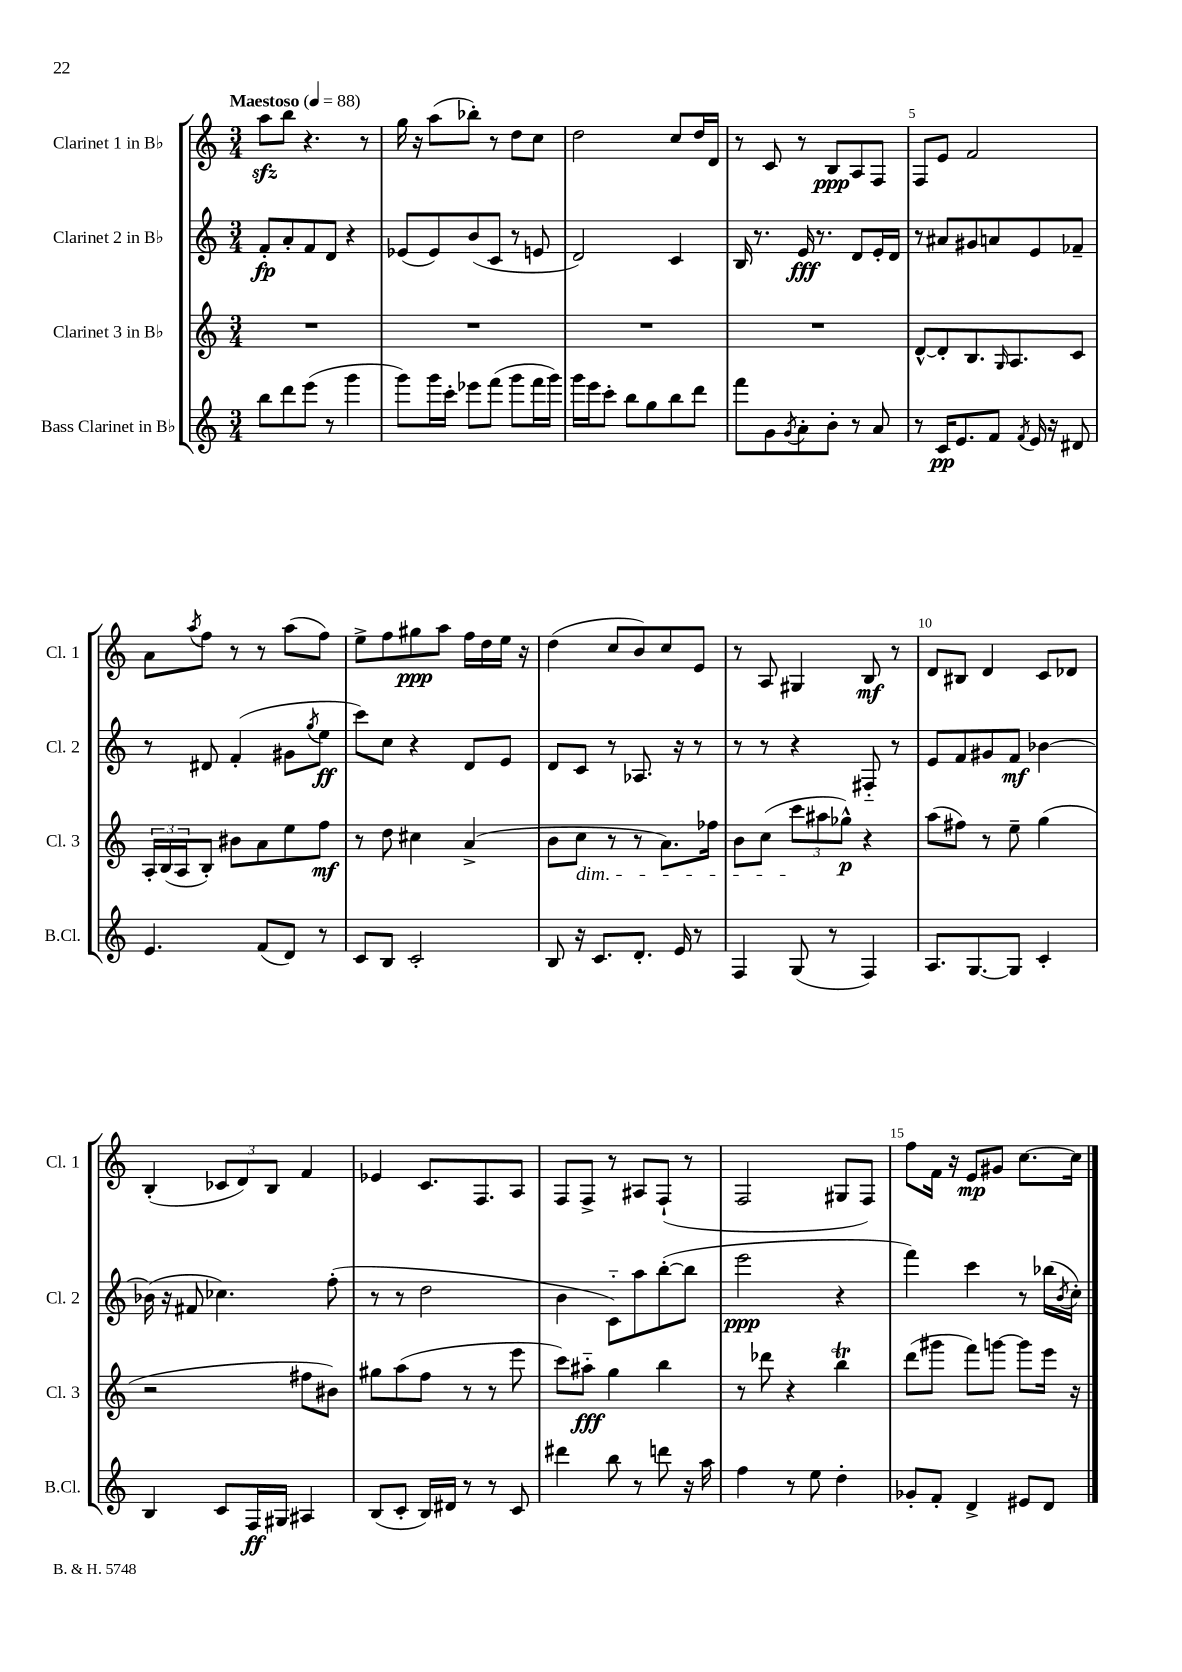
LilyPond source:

<<
\new StaffGroup <<
\new Staff = "s0" \with { instrumentName = "Clarinet 1 in Bb" shortInstrumentName = "Cl. 1" } {
    \clef treble \key c \major \numericTimeSignature \time 3/4 \tempo "Maestoso" 4 = 88
    a''8\sfz b''8 r4. r8 |
    g''16 r16 a''8( bes''8-.) r8 d''8 c''8 |
    d''2 c''8 d''16 d'16 |
    r8 c'8 r8 b8\ppp a8 f8 |
    f8 e'8 f'2 |
    a'8 \acciaccatura { a''8 } f''8 r8 r8 a''8( f''8) |
    e''8-> f''8 gis''8\ppp a''8 f''16 d''16 e''16 r16 |
    d''4( c''8 b'8) c''8 e'8 |
    r8 a8 gis4 b8\mf r8 |
    d'8 bis8 d'4 c'8 des'8 |
    b4-.( \tuplet 3/2 { ces'8 d'8) b8 } f'4 |
    ees'4 c'8. f8. a8 |
    f8 f8-> r8 ais8 f8-!( r8 |
    f2 gis8 f8) |
    f''8 f'16 r16 e'8\mp gis'8 c''8.~ c''16 \bar "|." |
}
\new Staff = "s1" \with { instrumentName = "Clarinet 2 in Bb" shortInstrumentName = "Cl. 2" } {
    \clef treble \key c \major \numericTimeSignature \time 3/4
    f'8-.\fp a'8-. f'8 d'8 r4 |
    ees'8( ees'8) b'8( c'8 r8 e'8 |
    d'2) c'4 |
    b16 r8. e'16\fff r8. d'8 e'16-. d'16 |
    r8 ais'8 gis'8 a'8 e'8 fes'8-- |
    r8 dis'8 f'4-.( gis'8 \acciaccatura { g''8 } e''8\ff |
    c'''8) c''8 r4 d'8 e'8 |
    d'8 c'8 r8 aes8. r16 r8 |
    r8 r8 r4 fis8-_ r8 |
    e'8 f'8 gis'8 f'8\mf bes'4~ |
    bes'16( r16 fis'8 ces''4.) f''8-.( |
    r8 r8 d''2 |
    b'4 c'8-_) a''8 b''8~-.( b''8 |
    e'''2\ppp r4 |
    f'''4) c'''4 r8 bes''16( \acciaccatura { b'8 } c''16-.) \bar "|." |
}
\new Staff = "s2" \with { instrumentName = "Clarinet 3 in Bb" shortInstrumentName = "Cl. 3" } {
    \clef treble \key c \major \numericTimeSignature \time 3/4
    R2. |
    R2. |
    R2. |
    R2. |
    d'8~-^ d'8-. b8. \grace { g16 } a8. c'8 |
    \tuplet 3/2 { a16-. b16( a16 } b8-.) bis'8 a'8 e''8 f''8\mf |
    r8 d''8 cis''4 a'4->( |
    b'8 c''8\dim r8 r8 a'8.) fes''16 |
    b'8 c''8( \tuplet 3/2 { c'''8\! ais''8 ges''8-^\p) } r4 |
    a''8( fis''8) r8 e''8-- g''4( |
    r2 fis''8 bis'8) |
    gis''8 a''8( f''8 r8 r8 e'''8 |
    c'''8) ais''8-_\fff g''4 b''4 |
    r8 des'''8 r4 b''4\trill |
    d'''8( gis'''8 f'''8) g'''8~ g'''8 e'''16 r16 \bar "|." |
}
\new Staff = "s3" \with { instrumentName = "Bass Clarinet in Bb" shortInstrumentName = "B.Cl." } {
    \clef treble \key c \major \numericTimeSignature \time 3/4
    b''8 d'''8 e'''8( r8 g'''4 |
    g'''8) g'''16 c'''16-. ees'''8 f'''8( g'''8 f'''16 g'''16) |
    g'''16 e'''16 c'''8-. b''8 g''8 b''8 d'''8 |
    f'''8 g'8 \acciaccatura { g'8 } a'8-. b'8-. r8 a'8 |
    r8 c'16\pp e'8. f'8 \acciaccatura { f'8 } e'16 r16 dis'8 |
    e'4. f'8( d'8) r8 |
    c'8 b8 c'2-. |
    b8 r16 c'8. d'8.-. e'16 r8 |
    f4 g8( r8 f4) |
    a8. g8.~ g8 c'4-. |
    b4 c'8 f16\ff gis16 ais4 |
    b8( c'8-. b16) dis'16 r8 r8 c'8 |
    dis'''4 b''8 r8 d'''8 r16 a''16 |
    f''4 r8 e''8 d''4-. |
    ges'8-. f'8-. d'4-> eis'8 d'8 \bar "|." |
}
>>
>>
\layout { \context { \Score \override BarNumber.break-visibility = ##(#f #t #t) barNumberVisibility = #(every-nth-bar-number-visible 5) } }
